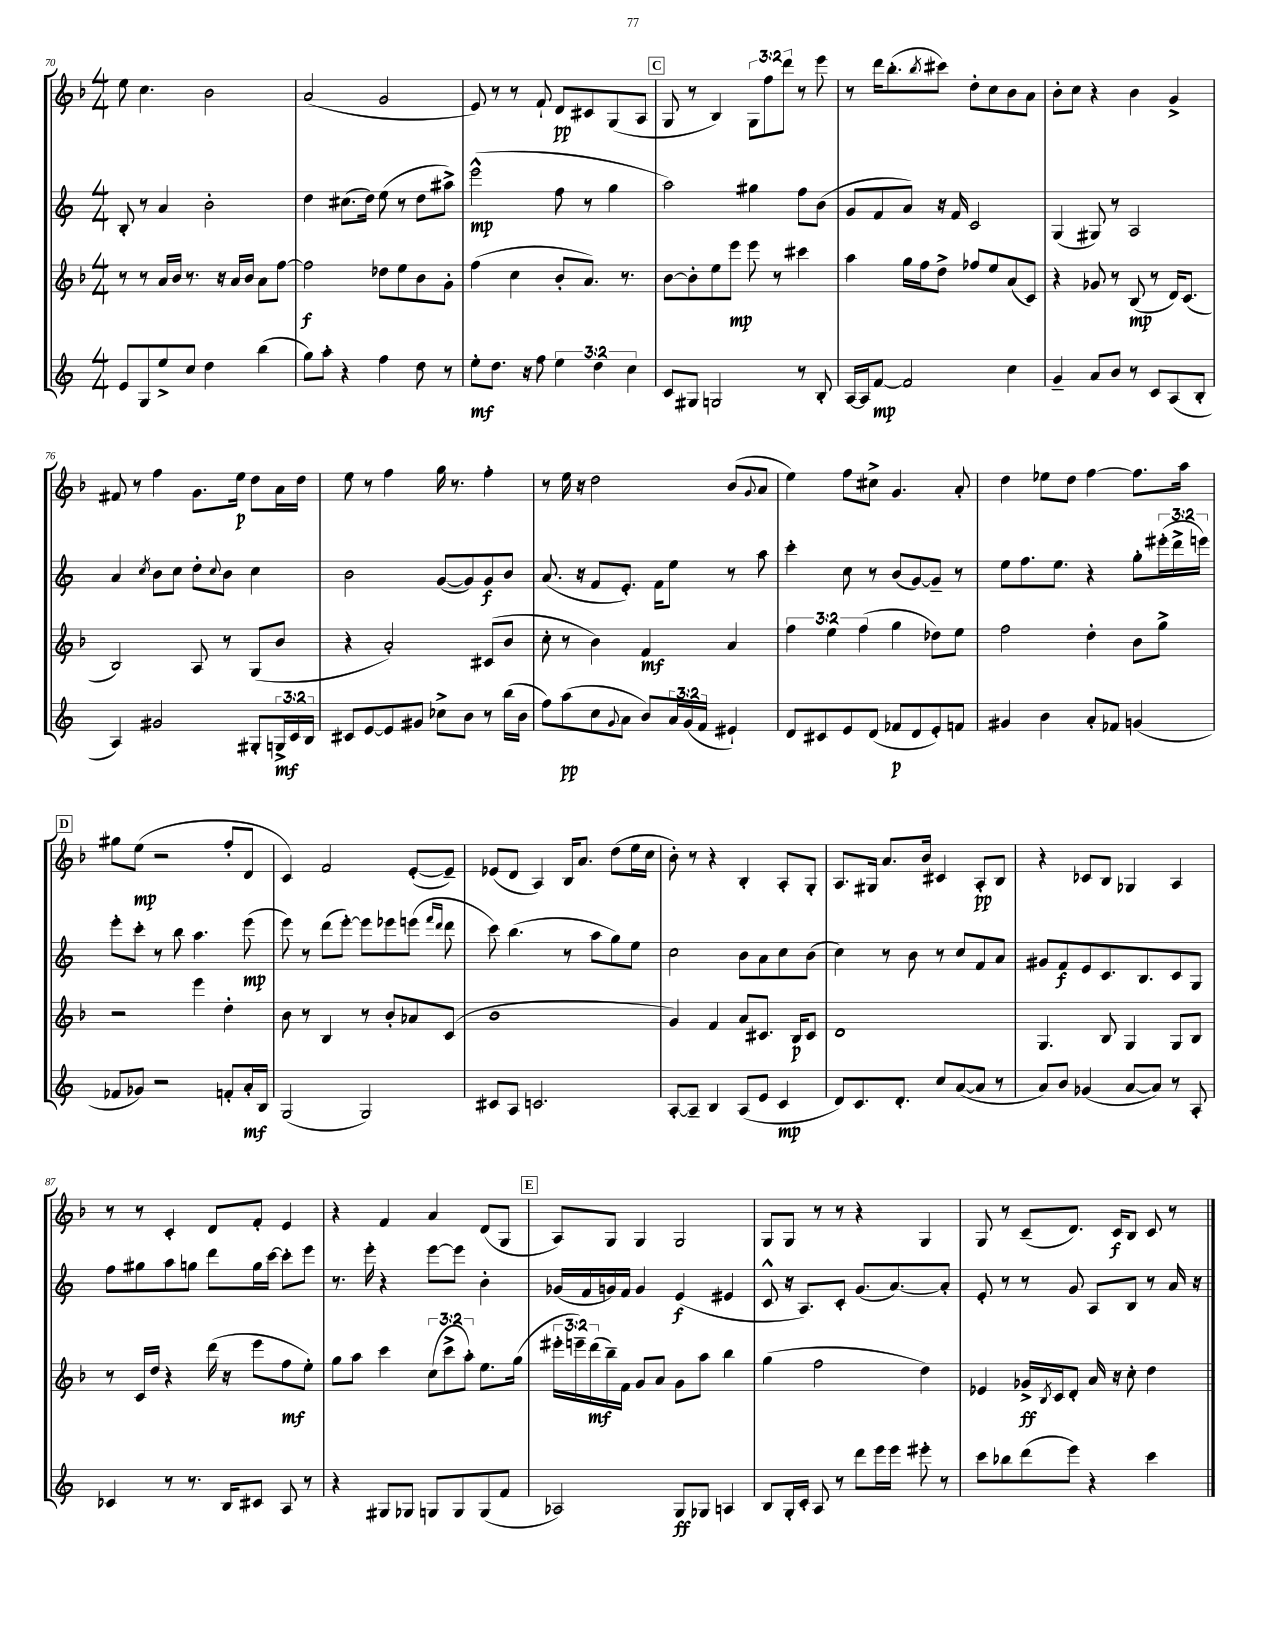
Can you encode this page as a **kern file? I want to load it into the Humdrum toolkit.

**kern	**kern	**kern	**kern
*staff4	*staff3	*staff2	*staff1
*clefG2	*clefG2	*clefG2	*clefG2
*k[]	*k[b-]	*k[]	*k[b-]
*M4/4	*M4/4	*M4/4	*M4/4
8e	8r	8B'	8ee
8G	8r	8r	4.cc
8ee^	16a	4a	.
.	16b-	.	.
8cc	8.r	.	.
4dd	.	2b'	2b-
.	16r	.	.
.	16a	.	.
.	16b-	.	.
(4bb	8a	.	.
.	[8ff	.	.
=	=	=	=
8gg)	2ff]	4dd	(2a
8aa'	.	.	.
4r	.	(8.cc#	.
.	.	16dd)	.
4ff	8dd-	(8ee	2g
.	8ee	8r	.
8dd	8b-	8dd	.
8r	8g'	8aa#^)	.
=	=	=	=
8ee'	(4ff	(2eee^^	8e)
8.dd	.	.	8r
.	4cc	.	8r
16r	.	.	.
8ff	.	.	8f`
6ee	8b-'	8ff	8d
.	8.a)	8r	8c#
6dd	.	.	.
.	.	4gg	(8G
.	8.r	.	.
6cc	.	.	.
.	.	.	8A
=	=	=	=
8c	[8b-	2aa)	8G
8G#	8b-']	.	8r
2G	8ee	.	4B-)
.	8eee	.	.
.	8eee	4gg#	12G
.	.	.	12ff
.	8r	.	.
.	.	.	12ddd
8r	4ccc#	8ff	8r
8B'	.	(8b	8eee
=	=	=	=
[16A	4aa	8g	8r
16A]	.	.	.
[8f	.	8f	16ddd
.	.	.	(8.bb-'
2f]	16gg	8a)	.
.	16ff	.	.
.	.	.	8qbb-
.	8dd^	16r	8ccc#)
.	.	16f	.
.	8ff-	2c	8dd'
.	8ee	.	8cc
4cc	(8a	.	8b-
.	8c)	.	8a
=	=	=	=
4g~	4r	(4G	8b-'
.	.	.	8cc
8a	8g-	8G#)	4r
8b	8r	8r	.
8r	(8B-	2A	4b-
8c	8r	.	.
(8A	16d)	.	4g^
.	(8.c	.	.
8B'	.	.	.
=	=	=	=
4A)	2B-)	4a	8f#
.	.	.	8r
.	.	8qcc	.
2g#	.	8b	4ff
.	.	8cc	.
.	8A	8dd'	8.g
.	.	8qqcc	.
.	8r	8b	.
.	.	.	16ee
8G#'	(8G	4cc	8dd
24G^	8b-	.	16a
24c	.	.	.
.	.	.	16dd
24B	.	.	.
=	=	=	=
8c#	4r	2b	8ee
[8e	.	.	8r
8e]	2a')	.	4ff
8g#	.	.	.
8cc-^	.	([8g	16gg
.	.	.	8.r
8b	.	8g])	.
8r	(8c#	8g	4ff'
(16bb	8b-	8b	.
16b	.	.	.
=	=	=	=
8ff)	8cc'	(8.a	8r
(8aa	8r	.	16ee
.	.	16r	16r
8cc	4b-)	8f	2dd
8qqg	.	.	.
8a	.	8.e')	.
8b)	4f	.	.
.	.	16f	.
24a	.	8ee	.
(24g	.	.	.
24f	.	.	.
4e#`)	4a	8r	(8b-
.	.	.	8qqg
.	.	8aa	8a
=	=	=	=
8d	6ff	4ccc'	4ee)
8c#	.	.	.
.	6ee	.	.
8e	.	8cc	8ff
.	(6ff	.	.
(8d	.	8r	8cc#^
8f-	4gg	(8b	4.g
8d	.	[8g)	.
8e')	8dd-)	8g~]	.
8f	8ee	8r	8a'
=	=	=	=
4g#	2ff	8ee	4dd
.	.	8.ff	.
4b	.	.	8ee-
.	.	8.ee	.
.	.	.	8dd
8a'	4dd'	4r	[4ff
8f-	.	.	.
(4g	8b-	8gg'	8.ff]
.	8gg^	(24eee#'	.
.	.	24ddd^	.
.	.	.	16aa
.	.	24eee)	.
=	=	=	=
8f-	2r	8eee'	8gg#
8g-)	.	8ccc'	(8ee
2r	.	8r	2r
.	.	8bb	.
.	4eee	4.aa	.
8f'	4dd'	.	8ff'
16a'	.	(8eee	8d
16B	.	.	.
=	=	=	=
(2G	8b-	8eee)	4c)
.	8r	8r	.
.	4B-	(8ddd	2f
.	.	[8eee')	.
2G)	8r	8eee]	.
.	8b-'	8eee-	.
.	8a-	(8eee	([8e'
.	.	16qqfff	.
.	.	16qqddd	.
.	(8c	8ddd	8e~])
=	=	=	=
8c#	1b-	8ccc)	(8e-
8A	.	(4.bb	8d
2.c	.	.	4A)
.	.	8r	16B-
.	.	.	8.a
.	.	8aa	.
.	.	8gg)	(8dd
.	.	8ee	16ee
.	.	.	16cc
=	=	=	=
[8A'	4g)	2cc	8b-')
8A~]	.	.	8r
4B	4f	.	4r
(8A	8a	8b	4B-'
8e	8.c#	8a	.
4c	.	8cc	8A'
.	16B-	.	.
.	8c#	(8b	8G'
=	=	=	=
8d)	1d	4cc)	8.A
8.c	.	.	.
.	.	.	16G#
.	.	8r	8.a
8.d'	.	.	.
.	.	8b	.
.	.	.	16b-
8cc	.	8r	4c#
([8a	.	8cc	.
8a]	.	8f	8A'
8r	.	8a	8B-
=	=	=	=
8a)	4.G	8g#	4r
8b	.	8f	.
(4g-	.	8e	8c-
.	8B-	8.c	8B-
[8a	4G	.	4G-
.	.	8.B	.
8a])	.	.	.
8r	8G	8c	4A
8A'	8B-	8G	.
=	=	=	=
4c-	8r	8ff	8r
.	16c	8gg#	8r
.	16dd	.	.
8r	4r	8aa	4c'
8.r	.	8gg	.
.	(16ddd	8ddd	8d
16B	16r	.	.
8c#	8eee	16gg	8f'
.	.	[16ccc	.
8A	8ff	8ccc']	4e
8r	8ee')	8eee	.
=	=	=	=
4r	8gg	8.r	4r
.	8aa	.	.
.	.	16eee'	.
8G#	4ccc	4r	4f
8G-	.	.	.
8G	(12cc	[8eee	4a
.	12ccc^	.	.
8G	.	8eee]	.
.	12aa')	.	.
(8G	8.ee	4b'	(8d
8f	.	.	8G
.	(16gg	.	.
=	=	=	=
2A-)	24eee#'	(16g-	8A)
.	24eee~)	.	.
.	.	16f	.
.	(24ddd	.	.
.	16bb-~)	16g)	8G
.	16f	16f	.
.	8g	4g	4G
.	8a	.	.
8G	8g	(4e	2G
8G-	8aa	.	.
4A	4bb-	4e#	.
=	=	=	=
8B	(4gg	8c^^	8G
16G'	.	16r	8G
16c'	.	8.A)	.
8A	2ff	.	8r
8r	.	8c'	8r
8ddd	.	(8.g	4r
16eee	.	.	.
16eee	.	[8.a)	.
8eee#'	4dd)	.	4G
8r	.	8a']	.
=	=	=	=
8ccc	4e-	8e'	8G
8bb-	.	8r	8r
(8ddd	16g-^	8r	(8c~
.	8qB-	.	.
.	16c	.	.
8eee)	8d'	8g	8.d)
4r	16a	8A	.
.	16r	.	16c
.	8cc'	8B	8B-
4ccc	4dd	8r	8c
.	.	16a	8r
.	.	16r	.
==	==	==	==
*-	*-	*-	*-
